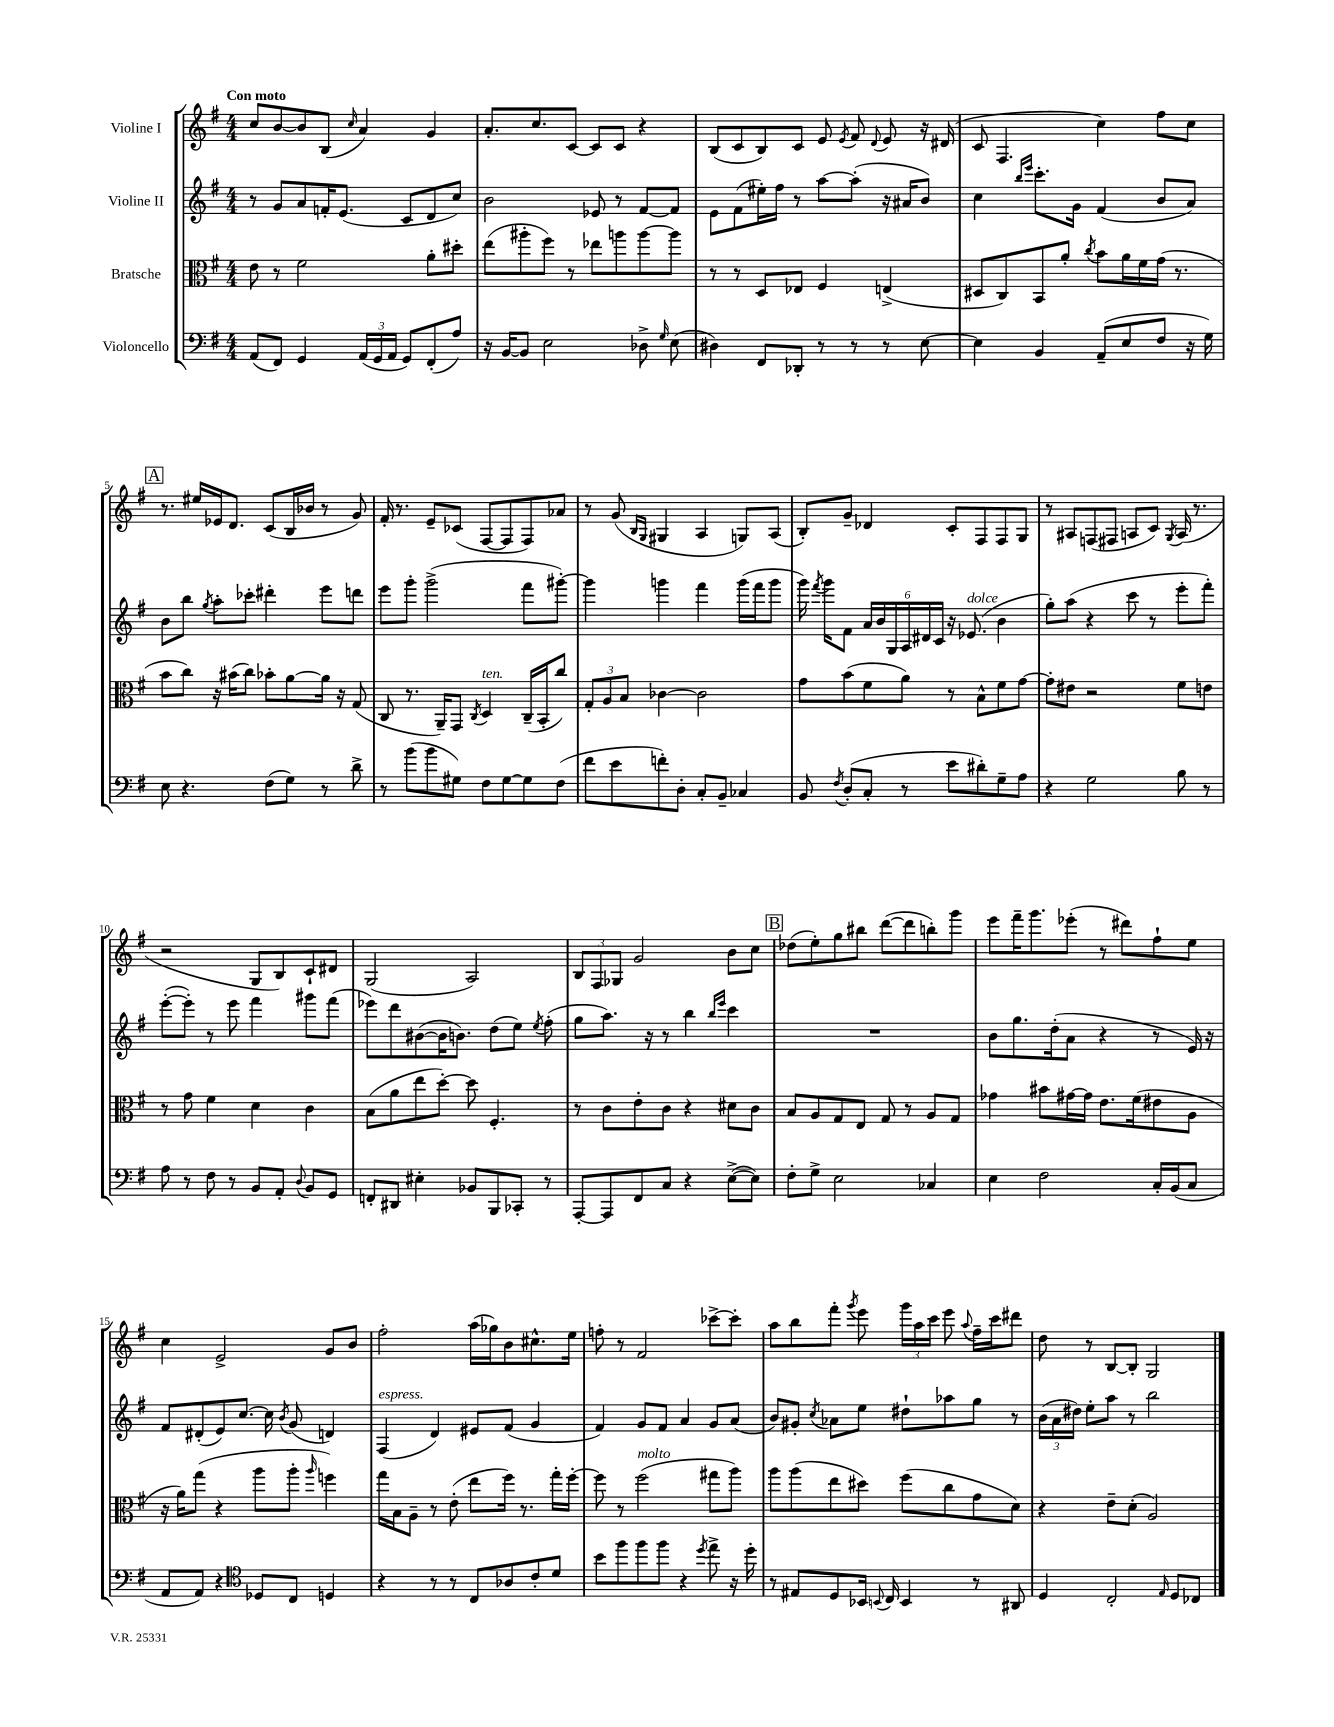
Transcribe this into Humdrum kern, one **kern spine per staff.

**kern	**kern	**kern	**kern
*part4	*part3	*part2	*part1
*staff4	*staff3	*staff2	*staff1
*I"Violoncello	*I"Bratsche	*I"Violine II	*I"Violine I
*clefF4	*clefC3	*clefG2	*clefG2
*k[f#]	*k[f#]	*k[f#]	*k[f#]
*M4/4	*M4/4	*M4/4	*M4/4
=1	=1	=1	=1
!	!	!	!LO:TX:a:B:t=Con moto
(8AA/L	8e\	8r	8cc/L
8FF#/J)	8r	8g/L	[8b/
4GG/	2f#\	8a/	8b/]
.	.	16fn'/K	(8B/J
.	.	(8.e/J	.
.	.	.	16qqcc/
(24AA/LL	.	.	4a/)
24GG/	.	.	.
24AA/JJ	.	.	.
8GG/L)	.	8c/L	.
(8FF#'/	8a'\L	8d/	4g/
8A/J)	8dd#X'\J	8cc/J)	.
=2	=2	=2	=2
16r	(8ee\L	2b\	8.a'/L
[16BB/KL	.	.	.
8BB/J]	8aa#X'\	.	.
.	.	.	8.cc/
2E\	8ff#\J)	.	.
.	8r	.	[8c/J
.	8ee-X\L	8e-X/	8c/L]
.	8aan\	8r	8c/J
8D-X^\	[8aa\	[8f#/L	4r
16qqG/	.	.	.
(8E\	8aa\J]	8f#/J]	.
=3	=3	=3	=3
4D#X\)	8r	8e\L	(8B/L
.	8r	(8f#\	8c/
8FF#/L	8D/L	16ee#X'\L)	8B/)
.	.	16ff#\JJ	.
8DD-X'/J	8E-X/J	8r	8c/J
8r	4F#/	[8aa\L	8e/
.	.	.	8qe/
8r	.	(8aa'\J]	8f#/
.	.	.	8qqd/
8r	(4En^/	16r	8e/
.	.	16a#X/KL	.
[8E\	.	8b/J)	16r
.	.	.	(16d#X/
=4	=4	=4	=4
4E\]	8D#X/L	4cc\	8c/
.	8C/)	.	4.F#/
.	.	16qqbb/LL	.
.	.	16qqeee/JJ	.
4BB/	8BB/	8.ccc'\L	.
.	8a'/J	.	.
.	.	16g\Jk	.
.	8qcc/	.	.
(8AA~/L	8b\L	(4f#/	4cc\)
8E/	16a\L	.	.
.	16f#\	.	.
8F#/J	(16g\JJ	8b/L	8ff#\L
.	8.r	.	.
16r	.	8a/J)	8cc\J
16G\)	.	.	.
!!LO:LB:g=z
!!LO:REH:place=s1:t=A
=5	=5	=5	=5
8E\	8b\L	8b\L	8.r
4.r	8cc\J)	8bb\J	.
.	.	.	16ee#X/LL
.	.	8qgg/	.
.	16r	8aa'\L	16e-X/J
.	(16b#X\KL	.	8.d/J
.	8cc\J)	8ccc-X'\J	.
(8F#\L	8b-X'\L	4ddd#X'\	(8c/L
8G\J)	[8a\	.	16B/L
.	.	.	16b-X/JJ
8r	16a\Jk]	8eee\L	8r
.	16r	.	.
8d^\	(8G/	8dddn\J	8g/)
=6	=6	=6	=6
8r	8C/	8eee\L	16f#'/
.	.	.	8.r
(8b\L	8.r	8ggg'\J	.
8b\	.	(2ggg^\	8e~/L
.	16AA~/KL)	.	.
8G#X\J)	8GG/J	.	(8c-X/J
.	8qC/	.	.
!	!LO:TX:a:i:t=ten.	!	!
8F#\L	4D/	.	[8F#/L
[8G#\	.	.	8F#/]
8G#\]	(16C~/LL	8fff#\L	8F#/)
.	16BB'/J	.	.
(8F#\J	8cc/J)	[8ggg#X'\J)	8a-X/J
=7	=7	=7	=7
8f#\L	12G'/L	4ggg#\]	8r
.	12A/	.	.
8e\	.	.	(8g/
.	12B/J	.	.
.	.	.	16qqB/LL
.	.	.	16qqG/JJ
8fn'\)	[4c-X\	4gggn\	4G#X/
8D'\J	.	.	.
8C'/L	2c-\]	4fff#\	4A/
8BB~/J	.	.	.
4C-X/	.	(16ggg\LL	8Gn/L)
.	.	16fff#\J	.
.	.	8ggg\J	(8A/J
=8	=8	=8	=8
8BB/	8g\L	16ggg\)	8B'/L)
.	.	8qfff#/	.
.	.	16ggg\KL	.
8qF#/	.	.	.
(8D'/L	(8b\	8f#\J	8g~/J
8C'/J	8f#\	24a/LL	4d-X/
.	.	24b/	.
.	.	24G/	.
8r	8a\J)	24A/	.
.	.	24d#X/	.
.	.	24c/JJ	.
8e\L	8r	16r	8c'/L
!	!	!LO:TX:a:i:t=dolce	!
.	.	(8.e-X/	.
8d#X'\)	8B^^\L	.	8F#/
8G~\	8f#\	4b\	8F#/
8A\J	[8g\J	.	8G/J
=9	=9	=9	=9
4r	8g'\L]	8gg'\L)	8r
.	8e#X\J	(8aa\J	8A#X/L
2G\	2r	4r	(8Fn/
.	.	.	8F#X/J
.	.	8ccc\	8An/L
.	.	8r	8c/J)
.	.	.	8qG/
8B\	8f#\L	8eee'\L	(16A/
.	.	.	8.r
8r	8en\J	8fff#'\J)	.
!!LO:LB:g=z
=10	=10	=10	=10
8A\	8r	([8eee'\L	2r
8r	8g\	8eee'\J])	.
8F#\	4f#\	8r	.
8r	.	8eee\	.
8BB/L	4d\	4fff#\	8G/L
8AA'/J	.	.	8B/)
8qqD/	.	.	.
8BB/L	4c\	8ggg#X\L	8c`/
8GG/J	.	(8fff#\J	8d#X/J
=11	=11	=11	=11
8FFn'/L	(8B\L	8eee-X\L)	(2G/
8DD#X/J	8a\	8ddd\	.
4E#X'\	8ee\	([8b#X\	.
.	[8dd'\J)	16b#\K]	.
.	.	8.bn\J)	.
8BB-X/L	8dd\]	.	2A/)
8BBB/	4.F#'/	(8dd\L	.
8CC-X'/J	.	8ee\J)	.
.	.	8qee/	.
8r	.	(8ff#'\	.
=12	=12	=12	=12
[8AAA'/L	8r	8gg\L	12B/L
.	.	.	12F#/
8AAA/]	8c\L	8.aa\J)	.
.	.	.	12G-X/J
8FF#/	8e'\	.	2g/
.	.	16r	.
8C/J	8c\J	8r	.
4r	4r	4bb\	.
.	.	16qqbb/LL	.
.	.	16qqeee/JJ	.
([8E^\L	8d#X\L	4ccc\	8b\L
8E\J])	8c\J	.	8cc\J
!!LO:REH:place=s1:t=B
=13	=13	=13	=13
8F#'\L	8B/L	1r	(8dd-X\L
8G^\J	8A/	.	8ee'\)
2E\	8G/	.	8gg\
.	8E/J	.	8bb#X\J
.	8G/	.	([8ddd\L
.	8r	.	8ddd\]
4C-X/	8A/L	.	8bbn'\)
.	8G/J	.	8ggg\J
=14	=14	=14	=14
4E\	4g-X\	8b\L	8eee\L
.	.	8.gg\	16fff#~\K
.	.	.	8.ggg\
2F#\	8b#X\L	.	.
.	.	(16dd'\k	.
.	[16g#X\L	8a\J	(8eee-X'\J
.	16g#\JJ]	.	.
.	8.e\L	4r	8r
.	.	.	8ddd#X\L)
.	(16f#\k	.	.
16C'/LL	8e#X\	8r	8ff#`\
(16BB/J	.	.	.
8C/J	8A\J	16e/)	8ee\J
.	.	16r	.
!!LO:LB:g=z
=15	=15	=15	=15
8AA/L	16r	8f#/L	4cc\
.	16a\KL)	.	.
8AA/J)	(8gg\J	(8d#X'/	.
4r	4r	8e/)	2e^/
.	.	[8.cc/J	.
*clefC4	*	*	*
8D-X/L	8aa\L	.	.
.	.	16cc\]	.
.	.	8qb/	.
8C/J	8aa'\J	(8g/	.
.	16qqaa/	.	.
4Dn/	4ffn\)	4dn/)	8g/L
.	.	.	8b/J
=16	=16	=16	=16
!	!	!LO:TX:a:i:t=espress.	!
4r	16gg\LL	(4F#/	2ff#'\
.	16B\J	.	.
.	8A~\J	.	.
8r	8r	4d/)	.
8r	(8e'\	.	.
8C/L	8ee\L	8e#X/L	(16aa\LL
.	.	.	16gg-X\J)
8A-X/	16ff#\Jk)	(8f#/J	8b\
.	8.r	.	.
8c'/	.	4g/	8.cc#X^^\
8d/J	16gg'\LL	.	.
.	[16ff#'\JJ	.	16ee\Jk
=17	=17	=17	=17
8b\L	8ff#\]	4f#/)	8ffn'\
8ff#\	8r	.	8r
!	!LO:TX:a:i:t=molto	!	!
8ff#\	(2ff#\	8g/L	2f#/
8ff#\J	.	8f#/J	.
4r	.	4a/	.
8qdd/	.	.	.
8ee^\	8gg#X\L	8g/L	[8ccc-X^\L
16r	8aa\J)	(8a/J	8ccc-'\J]
16dd'\	.	.	.
=18	=18	=18	=18
8r	8aa\L	8b/L)	8aa\L
8E#X/L	(8aa\	8g#X'/J	8bb\
.	.	8qcc/	.
8D/	8ee\	8a-X\L	8fff#'\J
.	.	.	8qggg/
16BB-X/Jk	8dd#X\J)	8ee\J	8eee\
8qqBBn/	.	.	.
16C/	.	.	.
4BB/	(8ff#\L	8dd#X`\L	24ggg\LL
.	.	.	24aa\
.	.	.	24ccc\JJ
.	8cc\	8aa-X\	8eee\
.	.	.	8qqaa/
8r	8g\	8gg\J	16ff#~\LL
.	.	.	16ccc\J
8AA#X/	8d\J)	8r	8ddd#X\J
=19	=19	=19	=19
4D/	4r	(24b\LL	8dd\
.	.	24a\	.
.	.	24dd#X\JJ)	.
.	.	8ee'\L	8r
2C'/	8e~\L	8aa\J	[8B/L
.	(8d'\J	8r	8B'/J]
.	2A/)	2bb\	2G/
16qqE/	.	.	.
8D/L	.	.	.
8C-X/J	.	.	.
==	==	==	==
*-	*-	*-	*-
